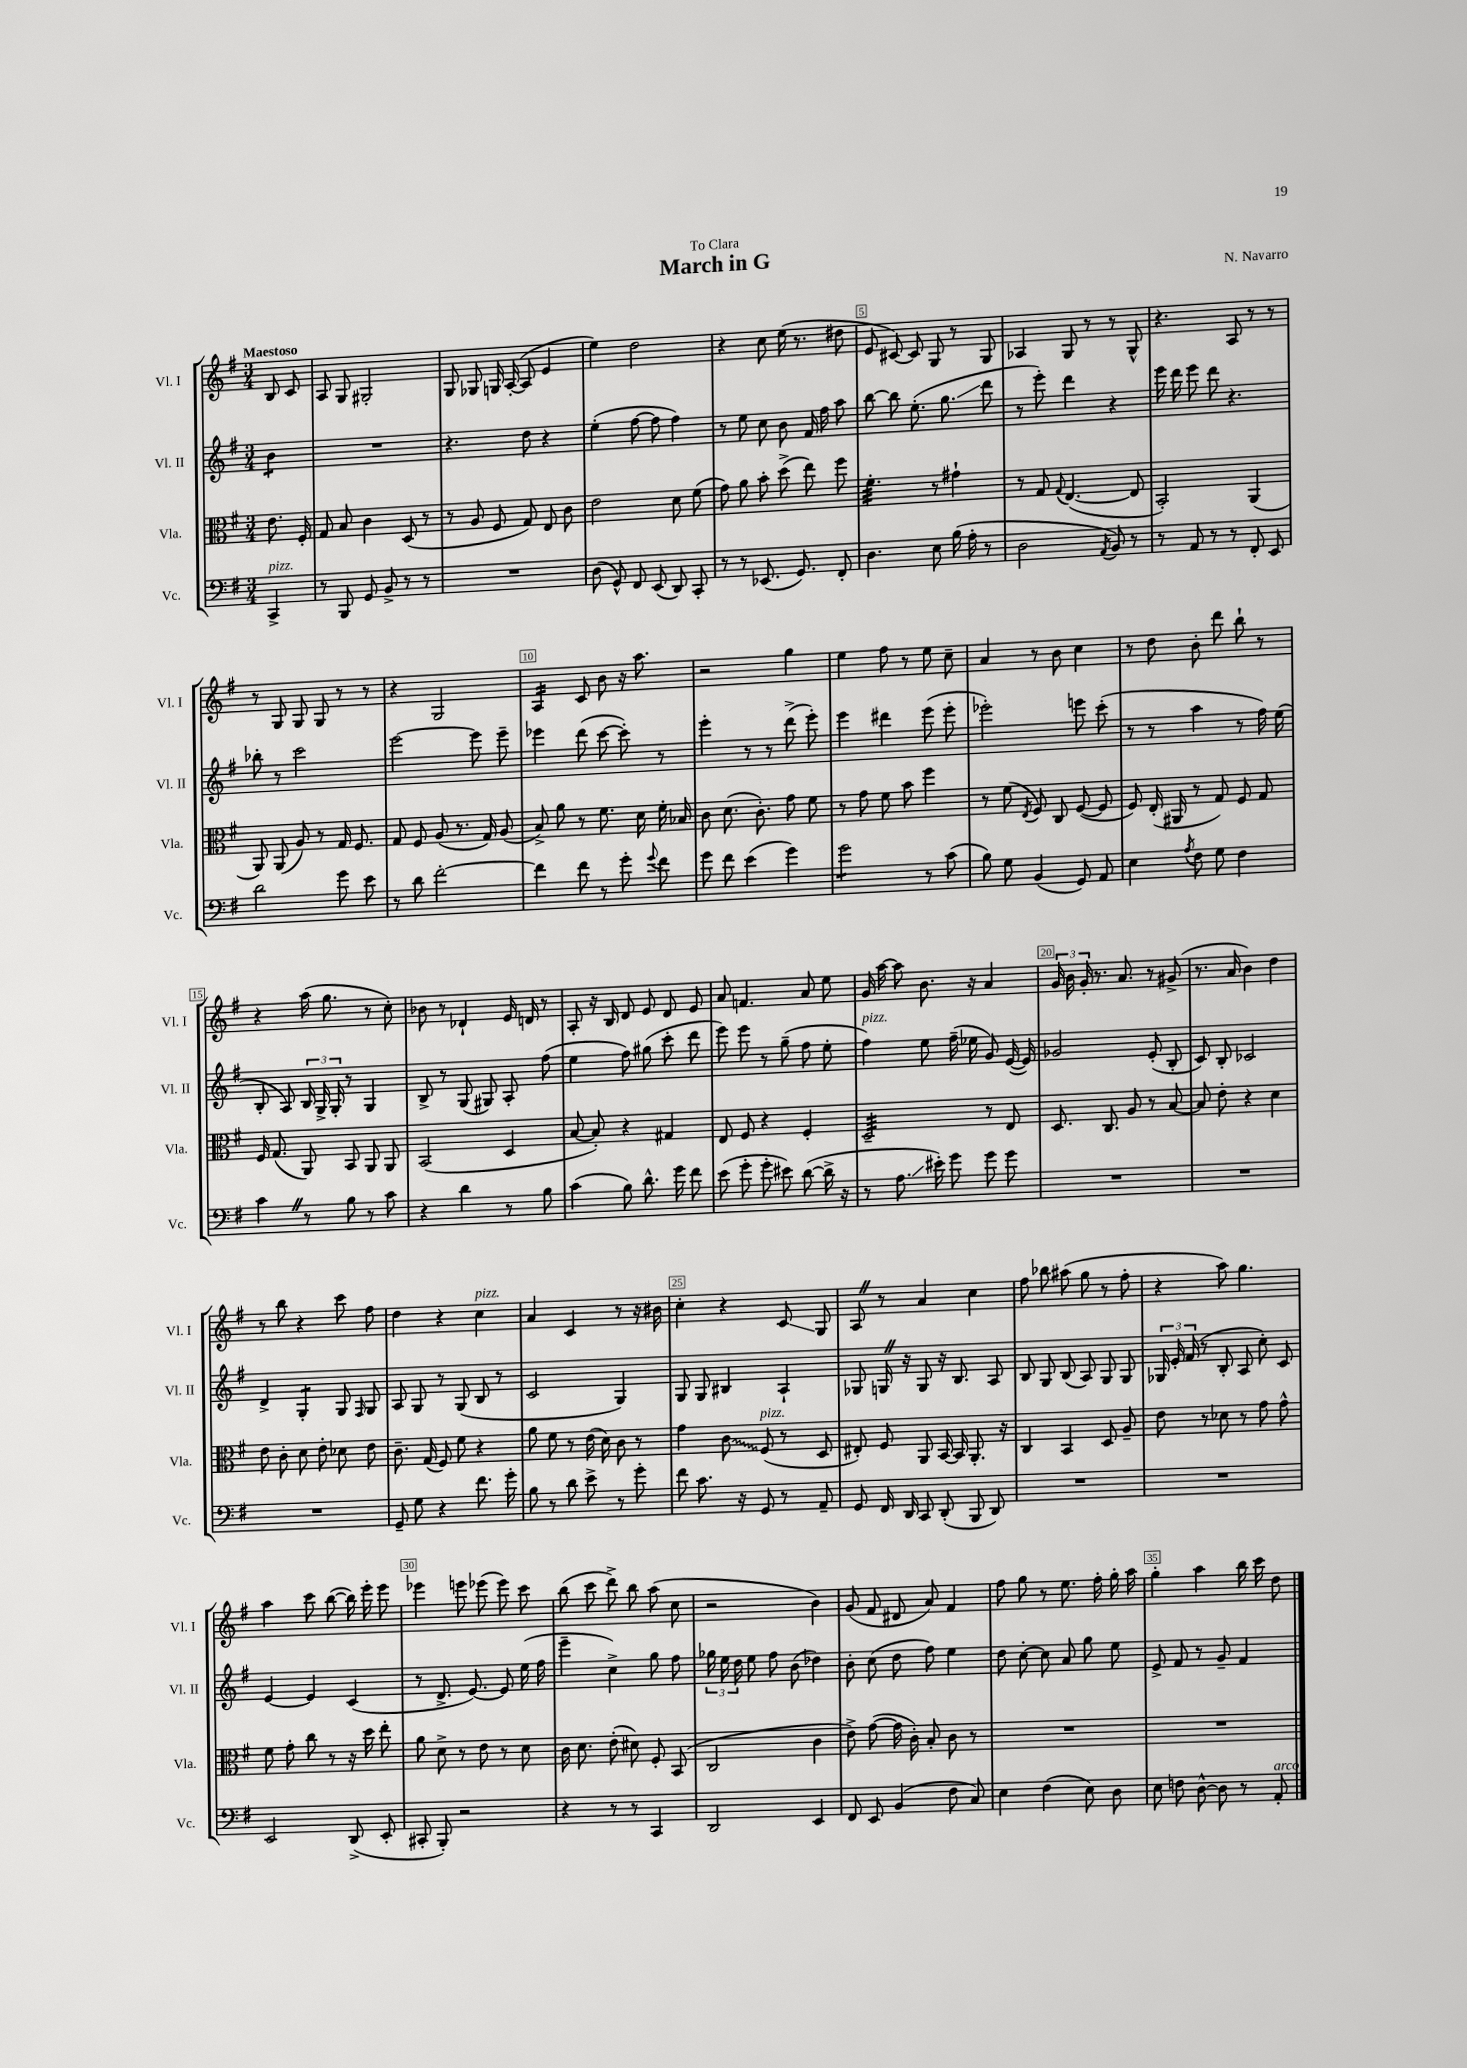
\header { title = "March in G" composer = "N. Navarro" dedication = "To Clara" }
<<
\new StaffGroup <<
\new Staff = "s0" \with { instrumentName = "Vl. I" shortInstrumentName = "Vl. I" } {
    \clef treble \key g \major \numericTimeSignature \time 3/4 \partial 4 \tempo "Maestoso"
    \autoBeamOff b8 c'8 |
    a8 g8 gis2-. |
    g8 ges8 g16 a16~-.( a8 e'4 |
    e''4) d''2 |
    r4 c''8 e''16( r8. dis''8 |
    e'8 cis'8~) cis'8 g8 r8 g8 |
    aes4 g8 r8 r8 g8-^ |
    r4. a8 r8 r8 |
    r8 g8 g8 g8 r8 r8 |
    r4 g2 |
    a4:16 c'8 b'8 r16 a''8. |
    r2 g''4 |
    e''4 fis''8 r8 e''8 c''8-- |
    a'4 r8 b'8 c''4 |
    r8 d''8 b'8-. d'''8 b''8-! r8 |
    r4 a''16( g''8. r8 c''8-.) |
    bes'8 r8 des'4-! e'16 d'16 r8 |
    a8-. r16 b16 d'8 e'8 d'8 e'8 |
    a'8 f'4. a'8 e''8 |
    g'16 a''16~ a''8 b'8. r16 a'4 |
    \tuplet 3/2 { g'16 b'16 g'16-. } r8. a'8. r8 gis'8->( |
    r8. a'16 b'4) d''4 |
    r8 b''8 r4 c'''8 fis''8 |
    d''4 r4 c''4^\markup { \italic "pizz." } |
    a'4 c'4 r8 r16 bis'16 |
    c''4-. r4 c'8\glissando g8 |
    a8 \once \override BreathingSign.text = \markup { \musicglyph "scripts.caesura.straight" } \breathe r8 a'4 c''4 |
    fis''8 bes''8 ais''8( g''8 r8 fis''8-. |
    r4 a''8) g''4. |
    a''4 c'''8 b''8~( b''16) e'''16-. e'''8 |
    ees'''4 e'''8 ees'''8( ees'''8) c'''8 |
    b''8( c'''8 d'''8->) b''8 a''8( c''8 |
    r2 b'4) |
    g'8( fis'8 dis'8 a'8) fis'4 |
    fis''8 g''8 r8 e''8. fis''16-. g''16-. a''16 |
    g''4-. a''4 b''16 c'''16 d''8 \bar "|." |
}
\new Staff = "s1" \with { instrumentName = "Vl. II" shortInstrumentName = "Vl. II" } {
    \clef treble \key g \major \numericTimeSignature \time 3/4 \partial 4
    \autoBeamOff b'4:8 |
    R2. |
    r4. d''8 r4 |
    e''4-.( fis''8~ fis''8 fis''4) |
    r8 e''8 c''8 b'8 fis'16 fis''16 a''8 |
    b''8~ b''8 e''8.-.( g''8.\glissando d'''8 |
    r8 e'''8-.) d'''4 r4 |
    e'''16 d'''16 e'''8 d'''8 r4. |
    bes''8-. r8 c'''2 |
    e'''2~ e'''8 e'''8-- |
    ees'''4 d'''8( c'''8~ c'''8-.) r8 |
    e'''4-. r8 r8 d'''8->( e'''8-.) |
    e'''4 dis'''4 e'''8( e'''8-. |
    ees'''2-.) e'''8 c'''8-.( |
    r8 r8 a''4 r8 fis''16) e''16( |
    b8-. a8) \tuplet 3/2 { b16 g16-> g16-. } r8 g4 |
    b8-> r8 g8( gis8) a8-. fis''8( |
    e''4 fis''8) gis''8( c'''8-. d'''8 |
    e'''8) e'''8 r8 g''8--( fis''8 e''8-. |
    fis''4^\markup { \italic "pizz." }) e''8 fis''16--( ees''16 g'8) e'16~( e'16) |
    ges'2 e'8-.( b8-. |
    c'8) b8-. ces'2 |
    d'4-> g4:8-. g8 \grace { fis16 } g8 |
    a8 g8 r8 g8( b8 r8 |
    c'2 g4) |
    g8 g8 bis4 a4-! |
    ges8 g16 \once \override BreathingSign.text = \markup { \musicglyph "scripts.caesura.straight" } \breathe r16 g8 r16 b8. a8 |
    b8 g8 b8( a8) g8 g8 |
    \tuplet 3/2 { ges16 e'16-. fis'16( } r8 b8-. a8 c''8-.) c'8 |
    e'4~ e'4 c'4( |
    r8 d'8.-> e'8.~) e'8 e''16( fis''16 |
    e'''4-- c''4->) g''8 fis''8 |
    \tuplet 3/2 { ges''16 e''16 d''16 } e''8 fis''8 b'8( des''4) |
    b'8-. c''8( d''8 fis''8) e''4 |
    d''8 c''8~-. c''8 a'8 g''8 e''8 |
    e'8-> fis'8 r8 g'8-- fis'4 \bar "|." |
}
\new Staff = "s2" \with { instrumentName = "Vla." shortInstrumentName = "Vla." } {
    \clef alto \key g \major \numericTimeSignature \time 3/4 \partial 4
    \autoBeamOff e'8. fis16-. |
    g8 b8 c'4 d8( r8 |
    r8 a8 fis8 g8) e8 c'8 |
    e'2 d'8 fis'8( |
    g'8) a'8 b'8-. d''8->( e''8) fis''8 |
    fis'4.:32-. r8 gis'4-! |
    r8 g8 \appoggiatura { g8 } e4.~( e8 |
    b,2-.) a,4( |
    a,8) a,8( a8) r8 g16 fis8. |
    g8 fis8 a8( r8. g16) a8( |
    b8->) a'8 r8 fis'8. d'16 fis'16-. bes16 |
    c'8 d'8.( c'8.-.) g'8 fis'8 |
    r8 g'8 fis'8 b'8 fis''4 |
    r8 fis'8( \acciaccatura { e8 } fis8) c8 fis8~( fis8 |
    fis8) e16-.( ais,16 r8 g8) fis8 g8 |
    fis16 g8.( a,8) b,8 a,8 a,8 |
    b,2( d4 |
    b8~ b8-.) r4 gis4 |
    e8 fis8 r4 fis4-. |
    d2:32-- r8 e8 |
    d8. c8. a8 r8 b8~ |
    b8 e'8-. r4 d'4 |
    e'8 c'8-. d'8 e'8-. des'8 e'8 |
    c'8.-- g16( fis8) fis'8 r4 |
    a'8 fis'8 r8 e'16( d'16) c'8 r8 |
    g'4 \once \override Glissando.style = #'zigzag c'8\glissando fis8^\markup { \italic "pizz." }( r8 d8 |
    eis8-.) fis8 a,8 b,16~ b,16 a,8.-. r16 |
    c4 b,4 d8 a8-- |
    e'8 r8 des'8 r8 g'8 g'8-^ |
    fis'8 g'8-. c''8 r8 r16 d''16 e''8-. |
    a'8 d'8-> r8 e'8 r8 d'8 |
    c'16 d'8. e'8-.( dis'8) fis8-. b,8( |
    c2 c'4 |
    e'8->) g'8~( g'16 c'16-.) b8-. c'8 r8 |
    R2. |
    R2. \bar "|." |
}
\new Staff = "s3" \with { instrumentName = "Vc." shortInstrumentName = "Vc." } {
    \clef bass \key g \major \numericTimeSignature \time 3/4 \partial 4
    \autoBeamOff c,4->^\markup { \italic "pizz." } |
    r8 b,,8 g,8 b,8-> r8 r8 |
    R2. |
    d8( g,8-^) fis,8 e,8( d,8) c,8-. |
    r8 r8 ees,8.( g,8.) fis,8-. |
    d4. e8 b16( a16-. r8 |
    d2 \acciaccatura { a,8 } b,8) r8 |
    r8 a,8 r8 r8 fis,8-. e,8 |
    d'2 g'8 e'8 |
    r8 d'8 fis'2~-. |
    fis'4 fis'8 r8 g'8-. \appoggiatura { g'8 } fis'8 |
    g'8 fis'8 e'4( g'4) |
    g'2:8 r8 c'8( |
    b8) g8 b,4( g,8) a,8 |
    e4 \acciaccatura { a8 } fis8 g8 fis4 |
    c'4 \once \override BreathingSign.text = \markup { \musicglyph "scripts.caesura.straight" } \breathe r8 b8 r8 c'8 |
    r4 d'4 r8 b8 |
    c'4( b8) d'8.-^ g'16 fis'8 |
    e'8( g'8-. g'8-. eis'8) d'8~( d'16-> r16 |
    r8 a8.\glissando eis'16-.) g'8 g'8 g'8 |
    R2. |
    R2. |
    R2. |
    g,8-- g8 r4 fis'8. g'16-. |
    b8 r8 d'8 e'8-> r8 g'8-. |
    fis'8 c'8. r16 g,8 r8 a,8-- |
    g,8 fis,16 d,16 c,8 d,8-.( b,,8 d,8) |
    R2. |
    R2. |
    e,2 d,8->( e,8-. |
    cis,8-. b,,8-.) r2 |
    r4 r8 r8 c,4 |
    d,2 e,4 |
    fis,8 e,8 b,4( fis8 c8) |
    e4 fis4( e8) d8 |
    e8 f8 d8~-^ d8 r8 a,8-.^\markup { \italic "arco" } \bar "|." |
}
>>
>>
\layout { \context { \Score \override BarNumber.break-visibility = ##(#f #t #t) barNumberVisibility = #(every-nth-bar-number-visible 5) \override BarNumber.stencil = #(make-stencil-boxer 0.1 0.3 ly:text-interface::print) } }
